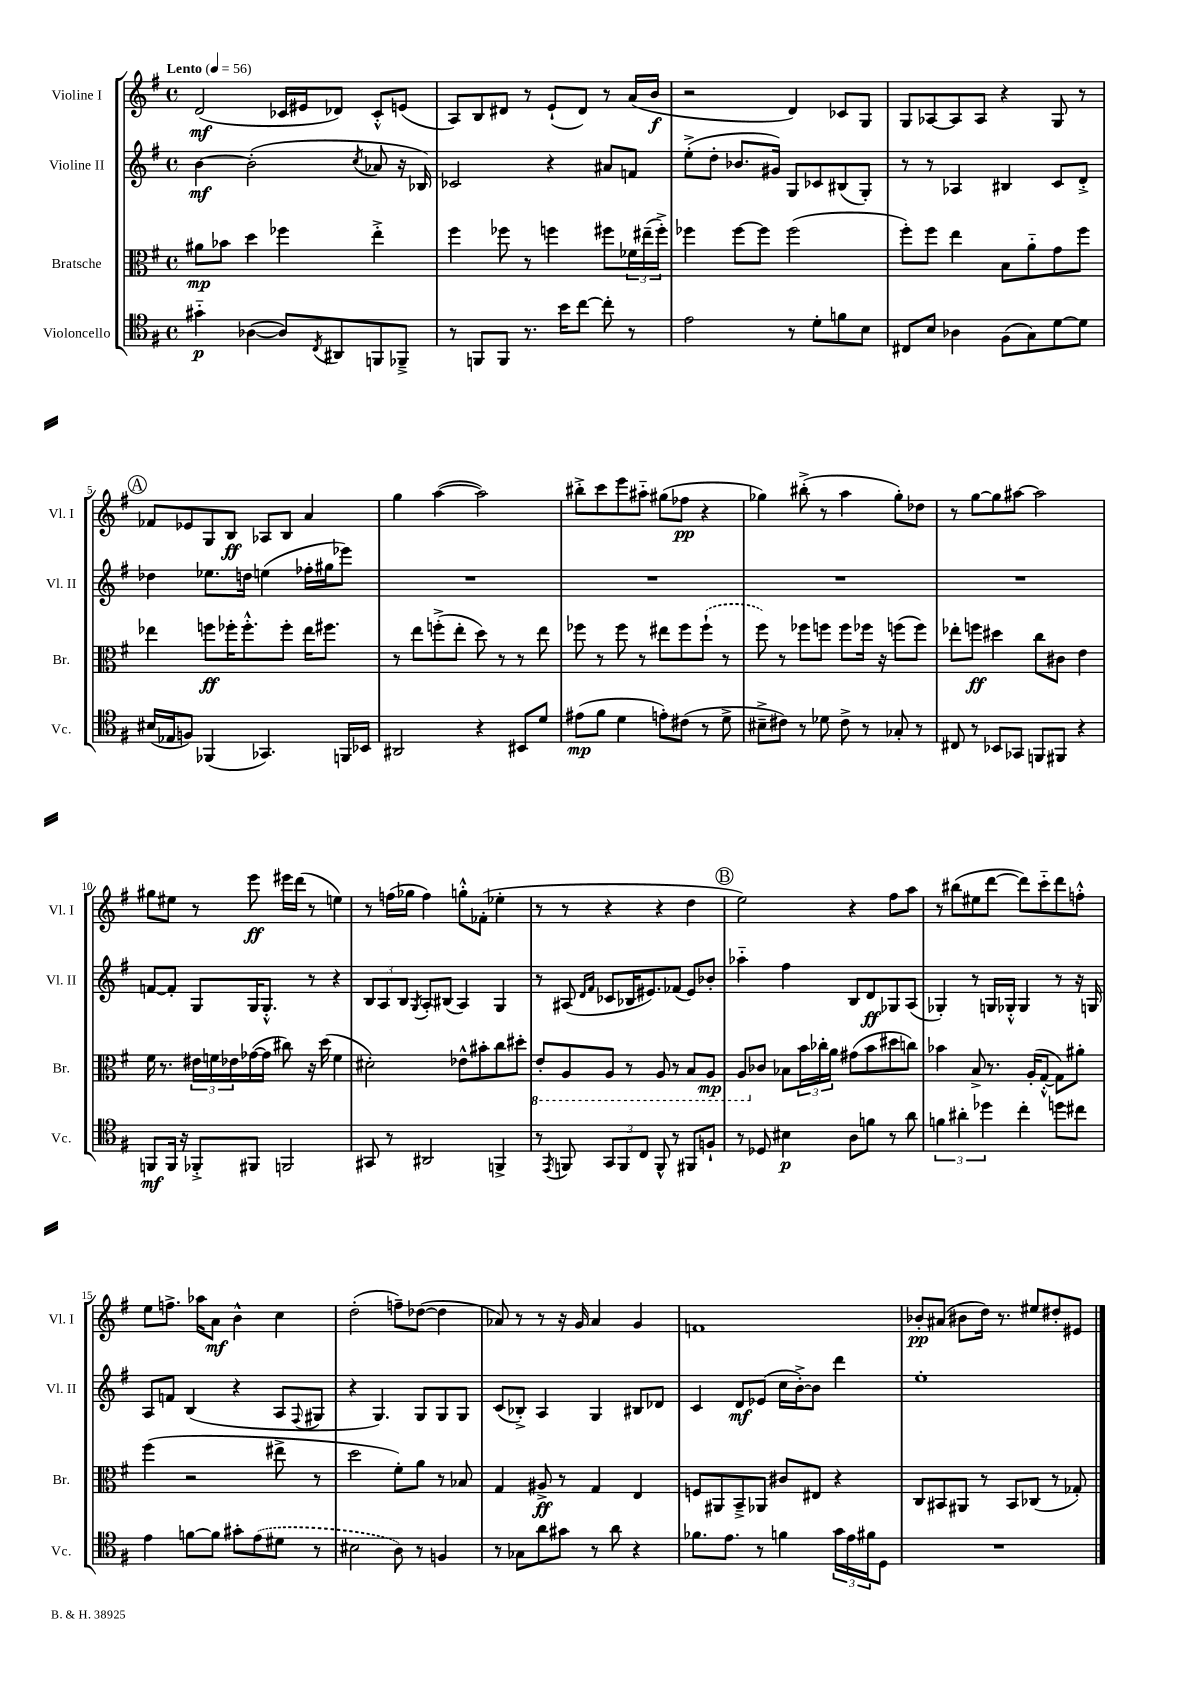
<<
\new StaffGroup <<
\new Staff = "s0" \with { instrumentName = "Violine I" shortInstrumentName = "Vl. I" } {
    \clef treble \key g \major \defaultTimeSignature \time 4/4 \tempo "Lento" 4 = 56
    d'2\mf( ces'16 eis'16 des'8) ces'8-.-^ e'8( |
    a8) b8 dis'8 r8 e'8-!( dis'8) r8 a'16( b'16\f |
    r2 d'4) ces'8 g8 |
    g8 aes8~ aes8 aes8 r4 g8 r8 |
    \mark \markup { \circle "A" } fes'8 ees'8 g8 b8\ff aes8 b8 a'4 |
    g''4 a''4~( a''2) |
    bis''8-.-> c'''8 e'''8 ais''8-_ gis''8( fes''8\pp r4 |
    ges''4) bis''8-.->( r8 a''4 ges''8-.) des''8 |
    r8 g''8~ g''8 ais''8~ ais''2 |
    gis''8 eis''8 r8 e'''8\ff eis'''16 d'''16( r8 e''4) |
    r8 f''16( ges''16 f''4) g''8-.-^ fes'8-.( ees''4-. |
    r8 r8 r4 r4 d''4 |
    \mark \markup { \circle "B" } e''2) r4 fis''8 a''8 |
    r8 bis''8( eis''8 d'''8~ d'''8) c'''8-_ d'''8 f''8-.-^ |
    e''8 f''8.-> aes''16 a'8\mf b'4-^ c''4 |
    d''2-.( f''8--) des''8~( des''4 |
    aes'8) r8 r8 r16 g'16 aes'4 g'4 |
    f'1 |
    bes'8-.\pp ais'8( bis'8 d''16) r8. eis''8 dis''8-. eis'8 \bar "|." |
}
\new Staff = "s1" \with { instrumentName = "Violine II" shortInstrumentName = "Vl. II" } {
    \clef treble \key g \major \defaultTimeSignature \time 4/4
    b'4~\mf b'2-.( \acciaccatura { c''8 } aes'8 r16 bes16) |
    ces'2 r4 ais'8 f'8 |
    e''8-.->( d''8-. bes'8. gis'16) g8 ces'8 bis8( g8-.) |
    r8 r8 aes4 bis4 c'8 d'8-.-> |
    \mark \markup { \circle "A" } des''4 ees''8. d''16 e''4( fes''16-. gis''16 ees'''8) |
    R1 |
    R1 |
    R1 |
    R1 |
    f'8~ f'8-. g8 g16 g8.-.-^ r8 r4 |
    \tuplet 3/2 { b8 a8 b8 } \acciaccatura { g8 } a8-. bis8( a4) g4 |
    r8 ais8( \grace { d'16 fis'16 } ces'8 bes16 eis'8.) fes'8( eis'8) bes'8-. |
    \mark \markup { \circle "B" } aes''4-_ fis''4 b8 d'8\ff ges8 a8( |
    ges4-.) r8 g16 ges16-.-^ ges4 r8 r16 g16 |
    a8 f'8 b4( r4 a8 \appoggiatura { fis8 } gis8 |
    r4 g4.) g8 g8 g8 |
    c'8( bes8-.->) a4 g4 bis8 des'8 |
    c'4 d'8\mf ees'8( c''16 b'16~-.->) b'8 d'''4 |
    e''1-. \bar "|." |
}
\new Staff = "s2" \with { instrumentName = "Bratsche" shortInstrumentName = "Br." } {
    \clef alto \key g \major \defaultTimeSignature \time 4/4
    ais'8\mp bes'8 d''4 fes''4 e''4-.-> |
    fis''4 fes''8 r8 f''4 fis''8 \tuplet 3/2 { fes'16 eis''16--( fis''16-.->) } |
    fes''4 fes''8~ fes''8 fes''2( |
    fis''8-.) fis''8 e''4 b8 a'8-_ g'8 fis''8 |
    \mark \markup { \circle "A" } ees''4 f''8\ff fes''16-. fes''8.-.-^ fes''8-. ees''16 fis''8. |
    r8 e''8 f''8-.->( e''8-. d''8) r8 r8 e''8 |
    fes''8 r8 fes''8 r8 eis''8 fes''8 \once \slurDashed fes''8-!( r8 |
    fis''8) r8 fes''8 f''8 f''8 fes''16 r16 f''8( f''8) |
    ees''8-. f''8\ff dis''4 c''8 cis'8 e'4 |
    fis'16 r8. \tuplet 3/2 { eis'16 f'16 ees'16 } ges'16~( ges'16 cis''8) r16 d''16( f'4 |
    dis'2-.) ees'8-^ bis'8-. c''8 dis''8-. |
    \ottava #-1 e8-. a,8 a,8 r8 a,8 r8 b,8 a,8\mp |
    \mark \markup { \circle "B" } a,8 \ottava #0 ces'8 bes8 \tuplet 3/2 { b'16 ces''16-. a'16 } gis'8( b'8 dis''8 c''8) |
    bes'4 b8-> r8. a16-.( g8~-.-^ g8) ais'8-. |
    fis''4( r2 eis''8-> r8 |
    d''2 fis'8-.) a'8 r8 bes8 |
    g4 ais8->\ff r8 g4 e4 |
    f8 ais,8 b,8---> aes,8 cis'8 eis8 r4 |
    c8 bis,8 ais,8 r8 bis,8 ces8( r8 ges8-.) \bar "|." |
}
\new Staff = "s3" \with { instrumentName = "Violoncello" shortInstrumentName = "Vc." } {
    \clef tenor \key g \major \defaultTimeSignature \time 4/4
    gis'4-_\p aes4~( aes8) \acciaccatura { c8 } ais,8 f,8 fes,8---> |
    r8 f,8 f,8 r8. b'16 c''8~ c''8-. r8 |
    e'2 r8 d'8-. f'8 b8 |
    cis8 b8 aes4 fis8( g8) d'8~ d'8 |
    \mark \markup { \circle "A" } bis16( ees16 f8) fes,4( ges,4.) f,16 bes,16 |
    ais,2 r4 bis,8 d'8 |
    eis'8\mp( fis'8 d'4 e'8-.) cis'8( r8 d'8-> |
    bis8---> cis'8) r8 des'8 cis'8-> r8 ges8-. r8 |
    cis8 r8 bes,8 ges,8 f,8 fis,8 r4 |
    f,8\mf f,16 r16 fes,8-.-> fis,8 f,2 |
    gis,8 r8 ais,2 f,4-> |
    r8 \acciaccatura { e,8 } f,8 \tuplet 3/2 { g,8 f,8 c8 } f,8-^ r8 fis,8 f8-! |
    \mark \markup { \circle "B" } r8 des8 bis4\p a8 f'8 r8 a'8 |
    \tuplet 3/2 { f'4 ais'4-. des''4 } c''4-. d''8 cis''8 |
    e'4 f'8~ f'8 gis'8-. \once \slurDashed e'8( dis'8 r8 |
    bis2 a8) r8 f4 |
    r8 ges8 a'8 gis'8 r8 a'8 r4 |
    fes'8. e'8. r8 f'4 \tuplet 3/2 { g'16 e'16 fis'16 } d8 |
    R1 \bar "|." |
}
>>
>>
